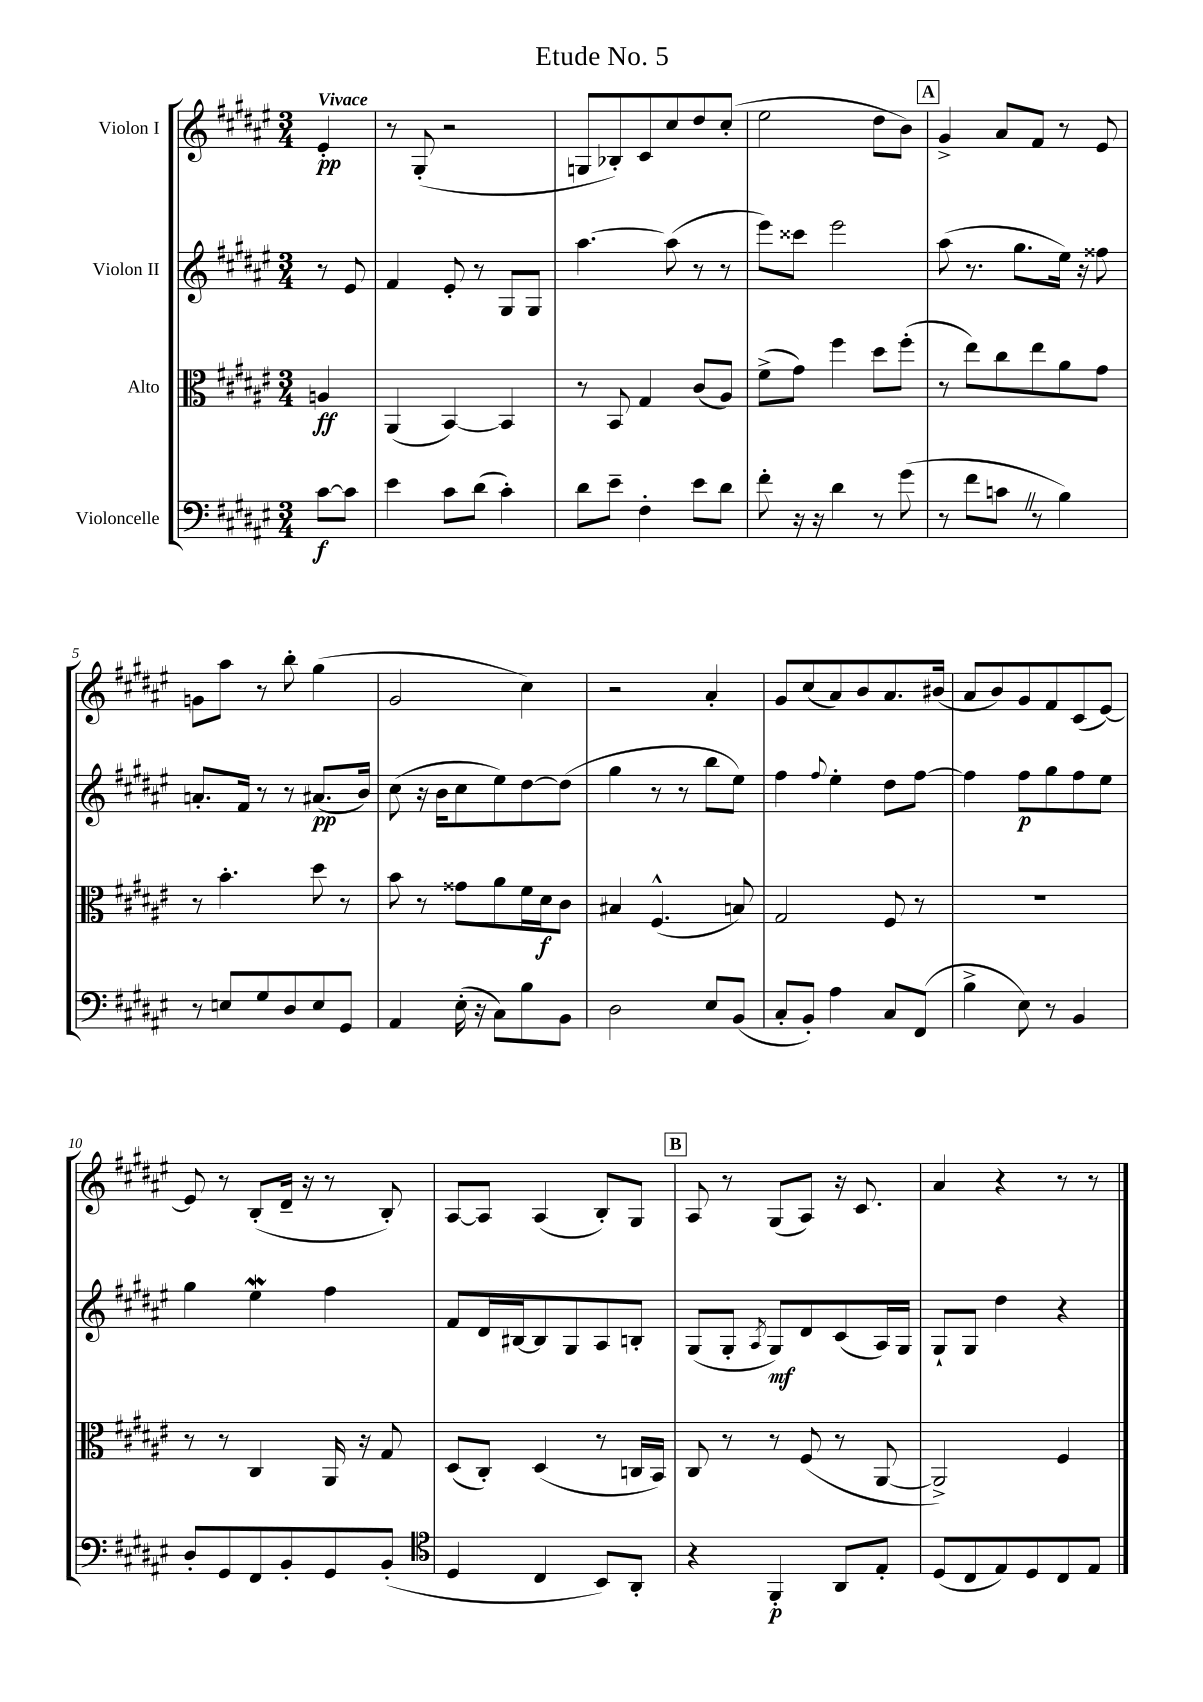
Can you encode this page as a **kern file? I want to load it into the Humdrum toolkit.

**kern	**kern	**kern	**kern
*staff4	*staff3	*staff2	*staff1
*clefF4	*clefC3	*clefG2	*clefG2
*k[f#c#g#d#a#e#]	*k[f#c#g#d#a#e#]	*k[f#c#g#d#a#e#]	*k[f#c#g#d#a#e#]
*M3/4	*M3/4	*M3/4	*M3/4
[8c#	4A	8r	4e#'
8c#]	.	8e#	.
=	=	=	=
4e#	(4AA#	4f#	8r
.	.	.	(8G#'
8c#	[4BB)	8e#'	2r
(8d#	.	8r	.
4c#')	4BB]	8G#	.
.	.	8G#	.
=	=	=	=
8d#	8r	[4.aa#	8G
8e#~	8BB	.	8B-')
4F#'	4G#	.	8c#
.	.	(8aa#]	8cc#
8e#	(8c#	8r	8dd#
8d#	8A#)	8r	(8cc#'
=	=	=	=
8f#'	(8f#^	8eee#)	2ee#
16r	8g#)	8ccc##	.
16r	.	.	.
4d#	4ff#	2eee#	.
8r	8dd#	.	8dd#
(8g#	(8ff#'	.	8b)
=	=	=	=
8r	8r	(8aa#	4g#^
8f#	8ee#)	8.r	.
8c	8cc#	.	8a#
.	.	8.gg#	.
8r	8ee#	.	8f#
4B)	8a#	16ee#)	8r
.	.	16r	.
.	8g#	8ff##	8e#
=	=	=	=
8r	8r	8.a'	8g
8E	4.b'	.	8aa#
.	.	16f#	.
8G#	.	8r	8r
8D#	.	8r	8bb'
8E	8dd#	(8.a#	(4gg#
8GG#	8r	.	.
.	.	16b)	.
=	=	=	=
4AA#	8b	(8cc#	2g#
.	8r	16r	.
.	.	16b	.
(16E#'	8g##	8cc#	.
16r	.	.	.
8C#)	8a#	8ee#)	.
8B	16f#	[8dd#	4cc#)
.	16d#	.	.
8BB	8c#	(8dd#]	.
=	=	=	=
2D#	4B#	4gg#	2r
.	(4.F#^^	8r	.
.	.	8r	.
8E#	.	8bb	4a#'
(8BB	8B)	8ee#)	.
=	=	=	=
8C#'	2G#	4ff#	8g#
8BB')	.	.	(8cc#
.	.	8qqff#	.
4A#	.	4ee#'	8a#)
.	.	.	8b
8C#	8F#	8dd#	8.a#
(8FF#	8r	[8ff#	.
.	.	.	(16b#
=	=	=	=
4B^	2.r	4ff#]	8a#
.	.	.	8b)
8E#)	.	8ff#	8g#
8r	.	8gg#	8f#
4BB	.	8ff#	(8c#
.	.	8ee#	[8e#)
=	=	=	=
8D#'	8r	4gg#	8e#]
8GG#	8r	.	8r
8FF#	4C#	4ee#	(8B'
8BB'	.	.	16d#~
.	.	.	16r
8GG#	16AA#	4ff#	8r
.	16r	.	.
(8BB'	8G#	.	8B')
=	=	=	=
*clefC4	*	*	*
4D#	(8D#	8f#	[8A#
.	8C#')	16d#	8A#]
.	.	[16B#	.
4C#	(4D#	8B#]	(4A#
.	.	8G#	.
8BB)	8r	8A#	8B')
8AA#'	16C	8B'	8G#
.	16BB)	.	.
=	=	=	=
4r	8C#	(8G#	8A#
.	8r	8G#'	8r
.	.	8qA#	.
4FF#'	8r	8G#)	(8G#
.	(8F#	8d#	8A#)
8AA#	8r	(8c#	16r
.	.	.	8.c#
8E#'	[8AA#	16A#)	.
.	.	16G#	.
=	=	=	=
(8D#	2AA#^])	8G#`	4a#
8C#	.	8G#	.
8E#)	.	4dd#	4r
8D#	.	.	.
8C#	4F#	4r	8r
8E#	.	.	8r
==	==	==	==
*-	*-	*-	*-
